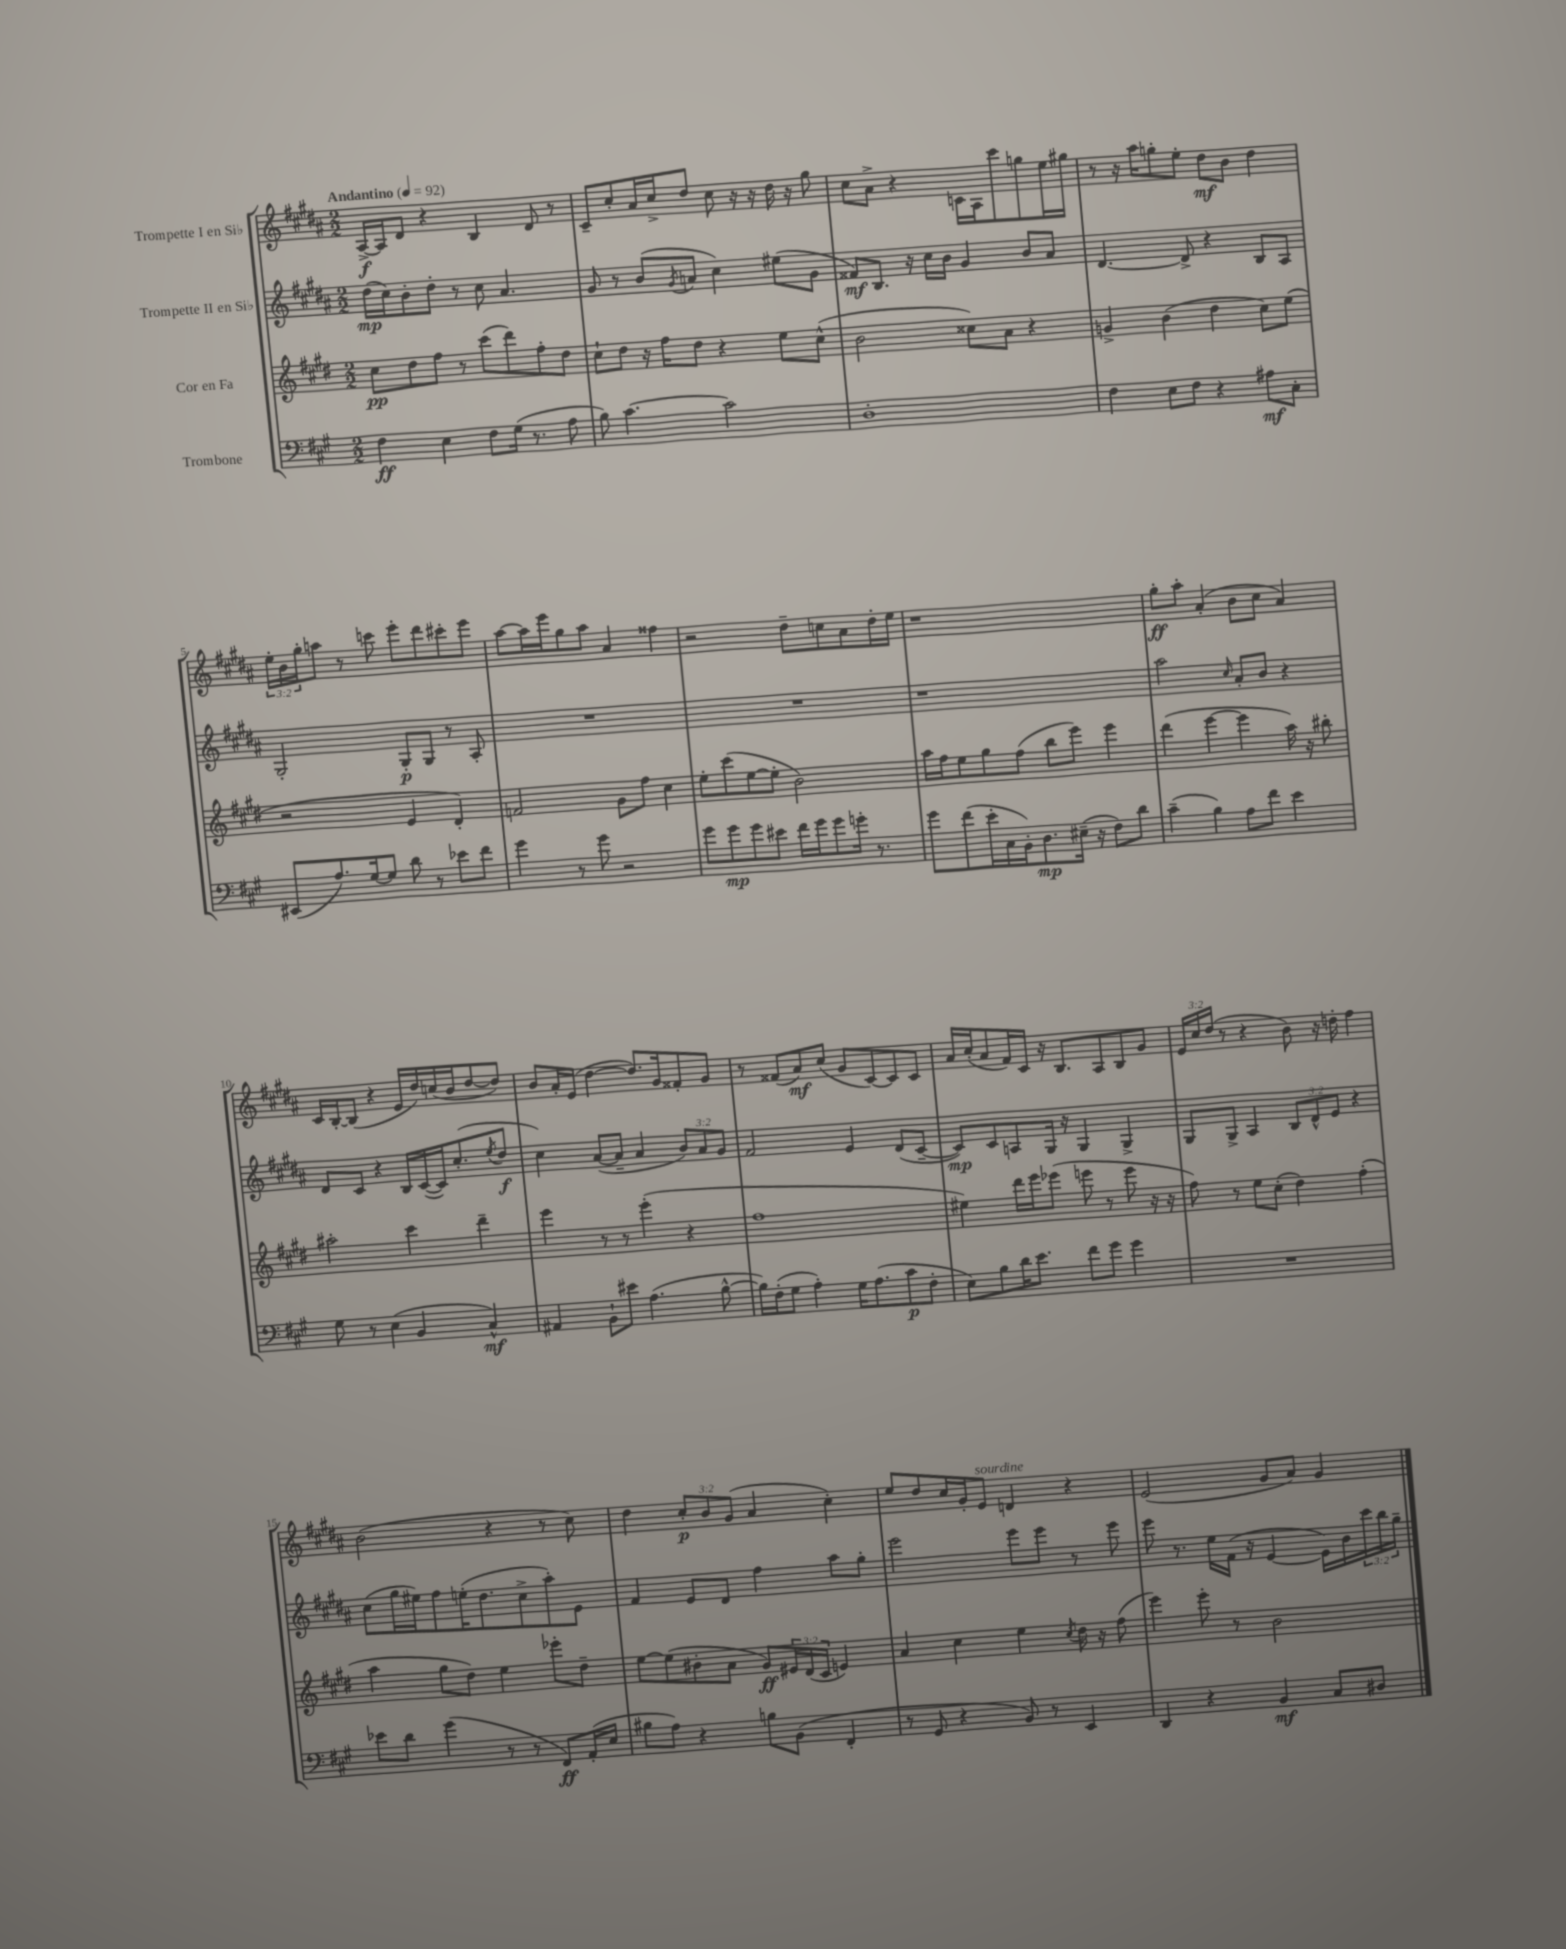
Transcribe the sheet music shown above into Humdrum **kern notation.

**kern	**dynam	**kern	**dynam	**kern	**dynam	**kern	**dynam
*part4	*part4	*part3	*part3	*part2	*part2	*part1	*part1
*staff4	*staff4	*staff3	*staff3	*staff2	*staff2	*staff1	*staff1
*I"Trombone	*	*I"Cor en Fa	*	*I"Trompette II en Si♭	*	*I"Trompette I en Si♭	*
*clefF4	*	*clefG2	*	*clefG2	*	*clefG2	*
*k[f#c#g#]	*	*k[f#c#g#d#]	*	*k[f#c#g#d#a#]	*	*k[f#c#g#d#a#]	*
*M2/2	*	*M2/2	*	*M2/2	*	*M2/2	*
*MM92	*	*MM92	*	*MM92	*	*MM92	*
=1	=1	=1	=1	=1	=1	=1	=1
!	!	!	!	!	!	!LO:TX:a:B:t=Andantino	!
4F#\	ff	8cc#\L	pp	(16dd#\LL	mp	[16A#^/LL	f
.	.	.	.	16cc#\J)	.	16A#/J]	.
.	.	8dd#\	.	8b'\	.	8d#/J	.
4E\	.	8ff#\J	.	8dd#'\J	.	4r	.
.	.	8r	.	8r	.	.	.
8F#\L	.	(8ccc#\L	.	8cc#\	.	4B/	.
(16G#\Jk	.	8ddd#\)	.	4.a#/	.	.	.
8.r	.	.	.	.	.	.	.
.	.	8ff#'\	.	.	.	8d#/	.
8A\	.	8dd#\J	.	.	.	8r	.
=2	=2	=2	=2	=2	=2	=2	=2
8B\)	.	8cc#`\L	.	8g#/	.	8c#~/L	.
[4.c#\	.	8dd#\J	.	8r	.	8cc#'/	.
.	.	16r	.	(8b/L	.	16a#/L	.
.	.	16ff#\KL	.	.	.	16cc#^/J	.
.	.	.	.	8qg#/	.	.	.
.	.	8dd#\J	.	8an/J	.	8dd#/J	.
2c#\]	.	4r	.	4cc#\)	.	8cc#\	.
.	.	.	.	.	.	16r	.
.	.	.	.	.	.	16r	.
.	.	8ee\L	.	(8ee#X\L	.	16dd#\	.
.	.	.	.	.	.	16r	.
.	.	(8cc#^^\J	.	8g#\J	.	8gg#\	.
=3	=3	=3	=3	=3	=3	=3	=3
1D'	.	2b\	.	8f##X/L)	mf	8cc#\L	.
.	.	.	.	8.B/J	.	8a#^\J	.
.	.	.	.	.	.	4r	.
.	.	.	.	16r	.	.	.
.	.	.	.	16cc#\LL	.	.	.
.	.	.	.	16b\JJ	.	.	.
.	.	8cc##X\L)	.	4g#/	.	16cn\LL	.
.	.	.	.	.	.	16A#\J	.
.	.	8a\J	.	.	.	8ccc#\	.
.	.	4r	.	8b/L	.	8ggn\	.
.	.	.	.	8a#/J	.	16ee\L	.
.	.	.	.	.	.	16gg#X\JJ	.
=4	=4	=4	=4	=4	=4	=4	=4
4F#\	.	4gn^/	.	[4.d#/	.	8r	.
.	.	.	.	.	.	16r	.
.	.	.	.	.	.	16aa#\KL	.
8E\L	.	(4b\	.	.	.	8ggn'\	.
8F#\J	.	.	.	8d#^/]	.	8ee'\J	.
4r	.	4dd#\	.	4r	.	8dd#\L	mf
.	.	.	.	.	.	8b\J	.
8A#X\L	mf	8cc#\L)	.	8B/L	.	4dd#\	.
8C#'\J	.	(8ee\J	.	8A#/J	.	.	.
!!LO:LB:g=z
=5	=5	=5	=5	=5	=5	=5	=5
(8EE#X/L	.	2r	.	2G#'/	.	24ee'\LL	.
.	.	.	.	.	.	24b\	.
.	.	.	.	.	.	24gg#'\J	.
8.A/)	.	.	.	.	.	8aan\J	.
.	.	.	.	.	.	8r	.
[16G#/k	.	.	.	.	.	.	.
8G#/J]	.	.	.	.	.	8cccn\	.
8d\	.	4e/	.	8G#'/L	p	8eee'\L	.
8r	.	.	.	8G#/J	.	8ddd#\	.
8e-X\L	.	4d#'/)	.	8r	.	8ccc#X'\	.
8f#\J	.	.	.	8A#'/	.	8eee\J	.
=6	=6	=6	=6	=6	=6	=6	=6
4g#\	.	2fn/	.	1r	.	[8aa#\L	.
.	.	.	.	.	.	16aa#\L]	.
.	.	.	.	.	.	16eee\J	.
8r	.	.	.	.	.	8gg#\	.
8g#\	.	.	.	.	.	8aa#\J	.
2r	.	8g#\L	.	.	.	4a#/	.
.	.	8ff#\J	.	.	.	.	.
.	.	4cc#\	.	.	.	4ff##X\	.
=7	=7	=7	=7	=7	=7	=7	=7
8g#\L	.	8ee'\L	.	1r	.	2r	.
8g#\	mp	(8ccc#\	.	.	.	.	.
8g#\	.	[8ee\	.	.	.	.	.
8e#X\J	.	8ee'\J]	.	.	.	.	.
16f#\LL	.	2b\)	.	.	.	8dd#~\L	.
16g#\J	.	.	.	.	.	.	.
8g#\	.	.	.	.	.	8ccn\	.
16gn'\Jk	.	.	.	.	.	8a#\	.
8.r	.	.	.	.	.	.	.
.	.	.	.	.	.	16dd#'\L	.
.	.	.	.	.	.	16ee\JJ	.
=8	=8	=8	=8	=8	=8	=8	=8
8g#\L	.	16aa\LL	.	1r	.	1r	.
.	.	16ff#\J	.	.	.	.	.
(8f#\	.	8ee\	.	.	.	.	.
16e'\L	.	8gg#\	.	.	.	.	.
16C#\	.	.	.	.	.	.	.
16BB'\J)	.	(8ff#\J	.	.	.	.	.
8.D\	mp	.	.	.	.	.	.
.	.	8bb\L	.	.	.	.	.
(16E#X~\Jk	.	8eee\J)	.	.	.	.	.
16r	.	.	.	.	.	.	.
8F#\L)	.	4eee\	.	.	.	.	.
8d\J	.	.	.	.	.	.	.
=9	=9	=9	=9	=9	=9	=9	=9
(4c#~\	.	(4ddd#\	.	2aa#\	.	8gg#'\L	ff
.	.	.	.	.	.	8aa#'\J	.
4B\)	.	[4eee\	.	.	.	(4a#'/	.
.	.	.	.	16qqcc#/	.	.	.
8A\L	.	4eee\]	.	8a#'/L	.	8b\L	.
8f#\J	.	.	.	8b/J	.	8cc#\J	.
4e\	.	16aa\)	.	4r	.	4a#/)	.
.	.	16r	.	.	.	.	.
.	.	8bb#X'\	.	.	.	.	.
!!LO:LB:g=z
=10	=10	=10	=10	=10	=10	=10	=10
8G#\	.	2aa#X'\	.	8d#/L	.	16c#/LL	.
.	.	.	.	.	.	[16B'/J	.
8r	.	.	.	8c#/J	.	(8B/J]	.
(4E\	.	.	.	4r	.	4r	.
4BB/	.	4ccc#\	.	16B/LL	.	16e/LL	.
.	.	.	.	([16c#/	.	16dd#/)	.
.	.	.	.	16c#/J])	.	(16ccn/	.
.	.	.	.	(8.cc#'/	.	16b/J	.
4C#^^/)	mf	4ddd#~\	.	.	.	[8dd#/	.
.	.	.	.	8qee/	.	.	.
.	.	.	.	8dd#/J	f	8dd#/J])	.
=11	=11	=11	=11	=11	=11	=11	=11
4AA#X/	.	4eee\	.	4cc#\)	.	8b/L	.
.	.	.	.	.	.	16a#'/L	.
.	.	.	.	.	.	(16e/JJ	.
8BB`\L	.	8r	.	([8a#/L	.	[4dd#\	.
8e#X\J	.	8r	.	8a#~/J]	.	.	.
(4.A\	.	(4eee'\	.	4a#/	.	8.dd#/L])	.
.	.	.	.	.	.	16g#/k	.
.	.	4r	.	12b/L)	.	8f##X'/	.
.	.	.	.	12a#/	.	.	.
[8B^^\	.	.	.	.	.	8g#/J	.
.	.	.	.	12g#/J	.	.	.
=12	=12	=12	=12	=12	=12	=12	=12
16B\LL])	.	1ff#	.	2f#/	.	8r	.
(16F#'\J	.	.	.	.	.	.	.
8G#\J	.	.	.	.	.	(8f##X/L	.
4A'\)	.	.	.	.	.	8a#/)	mf
.	.	.	.	.	.	(8cc#/J	.
16G#\KL	.	.	.	4e/	.	8g#/L	.
(8.A\	.	.	.	.	.	.	.
.	.	.	.	.	.	[8c#/)	.
8c#\	p	.	.	(8d#/L	.	8c#/]	.
8F#'\J	.	.	.	[8c#~/J	.	8c#/J	.
=13	=13	=13	=13	=13	=13	=13	=13
8E\L)	.	4ee#X\)	.	8c#/L])	mp	16a#/LL	.
.	.	.	.	.	.	(16cc#'/J	.
8B\	.	.	.	8c#/	.	8a#/	.
16d\K	.	16ddd#\LL	.	8An/	.	16f#/L)	.
8.e\J	.	16eee\J	.	.	.	16c#/JJ	.
.	.	(8eee-X\J	.	16G#/Jk	.	16r	.
.	.	.	.	16r	.	8.B/L	.
8f#\L	.	8eeen\	.	4G#/	.	.	.
8g#\J	.	8r	.	.	.	8A#/	.
4g#\	.	8eee\	.	4G#^/	.	8B/	.
.	.	16r	.	.	.	8g#/J	.
.	.	16r	.	.	.	.	.
=14	=14	=14	=14	=14	=14	=14	=14
1r	.	8ff#\)	.	8G#/L	.	24e/LL	.
.	.	.	.	.	.	24cc#/	.
.	.	.	.	.	.	(24dd#/JJ	.
.	.	8r	.	8G#^/J	.	8r	.
.	.	8ee\L	.	4A#/	.	4r	.
.	.	(8cc#'\J	.	.	.	.	.
.	.	4dd#\)	.	12B/L	.	8b\)	.
.	.	.	.	12d#^^/	.	.	.
.	.	.	.	.	.	16r	.
.	.	.	.	12e/J	.	.	.
.	.	.	.	.	.	16ddn'\	.
.	.	(4ff#'\	.	4r	.	4ff#\	.
!!LO:LB:g=z
=15	=15	=15	=15	=15	=15	=15	=15
8e-X\L	.	4aa\	.	(8cc#\L	.	(2b\	.
8d\J	.	.	.	16gg#\L	.	.	.
.	.	.	.	16ee#X\J)	.	.	.
(4g#\	.	8gg#\L	.	8ff#\	.	.	.
.	.	8dd#\J)	.	(16een'\K	.	.	.
.	.	.	.	8.dd#\	.	.	.
8r	.	4ee\	.	.	.	4r	.
8r	.	.	.	8cc#^\	.	.	.
8FF#/L)	ff	8eee-X'\L	.	8aa#'\)	.	8r	.
(16AA'/L	.	8dd#~\J	.	8e\J	.	8cc#\)	.
16E/JJ	.	.	.	.	.	.	.
=16	=16	=16	=16	=16	=16	=16	=16
8B#X\L	.	[8ee\L	.	4f#/	.	4dd#\	.
8A\J)	.	(8ee\]	.	.	.	.	.
4r	.	8b#X'\	.	8e/L	.	12cc#'/L	p
.	.	.	.	.	.	12b/	.
.	.	8a\J	.	8d#/J	.	.	.
.	.	.	.	.	.	(12g#/J	.
8Bn\L	.	8g#/L)	ff	4ff#\	.	4a#/	.
(8BB\J	.	24e#X/L	.	.	.	.	.
.	.	(24d#/	.	.	.	.	.
.	.	24c#/JJ	.	.	.	.	.
4FF#'/	.	4en/)	.	8aa#\L	.	4cc#'\)	.
.	.	.	.	8gg#'\J	.	.	.
=17	=17	=17	=17	=17	=17	=17	=17
8r	.	4a/	.	2eee\	.	8ee/L	.
8GG#/	.	.	.	.	.	8dd#/	.
4r	.	4cc#\	.	.	.	16cc#/L	.
.	.	.	.	.	.	16g#'/J	.
!	!	!	!	!	!	!LO:TX:a:i:t=sourdine	!
.	.	.	.	.	.	8e/J	.
8BB/)	.	4ee\	.	8eee\L	.	4dn/	.
8r	.	.	.	8eee\J	.	.	.
.	.	8qcc#/	.	.	.	.	.
4EE/	.	16dd#\	.	8r	.	4r	.
.	.	16r	.	.	.	.	.
.	.	(8ff#\	.	8eee\	.	.	.
=18	=18	=18	=18	=18	=18	=18	=18
4DD/	.	4eee\)	.	8eee\	.	(2e/	.
.	.	.	.	8.r	.	.	.
4r	.	8eee'\	.	.	.	.	.
.	.	.	.	16ee\LL	.	.	.
.	.	8r	.	(16f#\JJ	.	.	.
.	.	.	.	16r	.	.	.
4BB/	mf	2b\	.	[4e/	.	8g#/L	.
.	.	.	.	.	.	8a#/J)	.
8C#/L	.	.	.	16e\LL])	.	4g#/	.
.	.	.	.	16b\	.	.	.
8D#X/J	.	.	.	24ccc#\	.	.	.
.	.	.	.	24bb\	.	.	.
.	.	.	.	24gg#~\JJ	.	.	.
==	==	==	==	==	==	==	==
*-	*-	*-	*-	*-	*-	*-	*-
